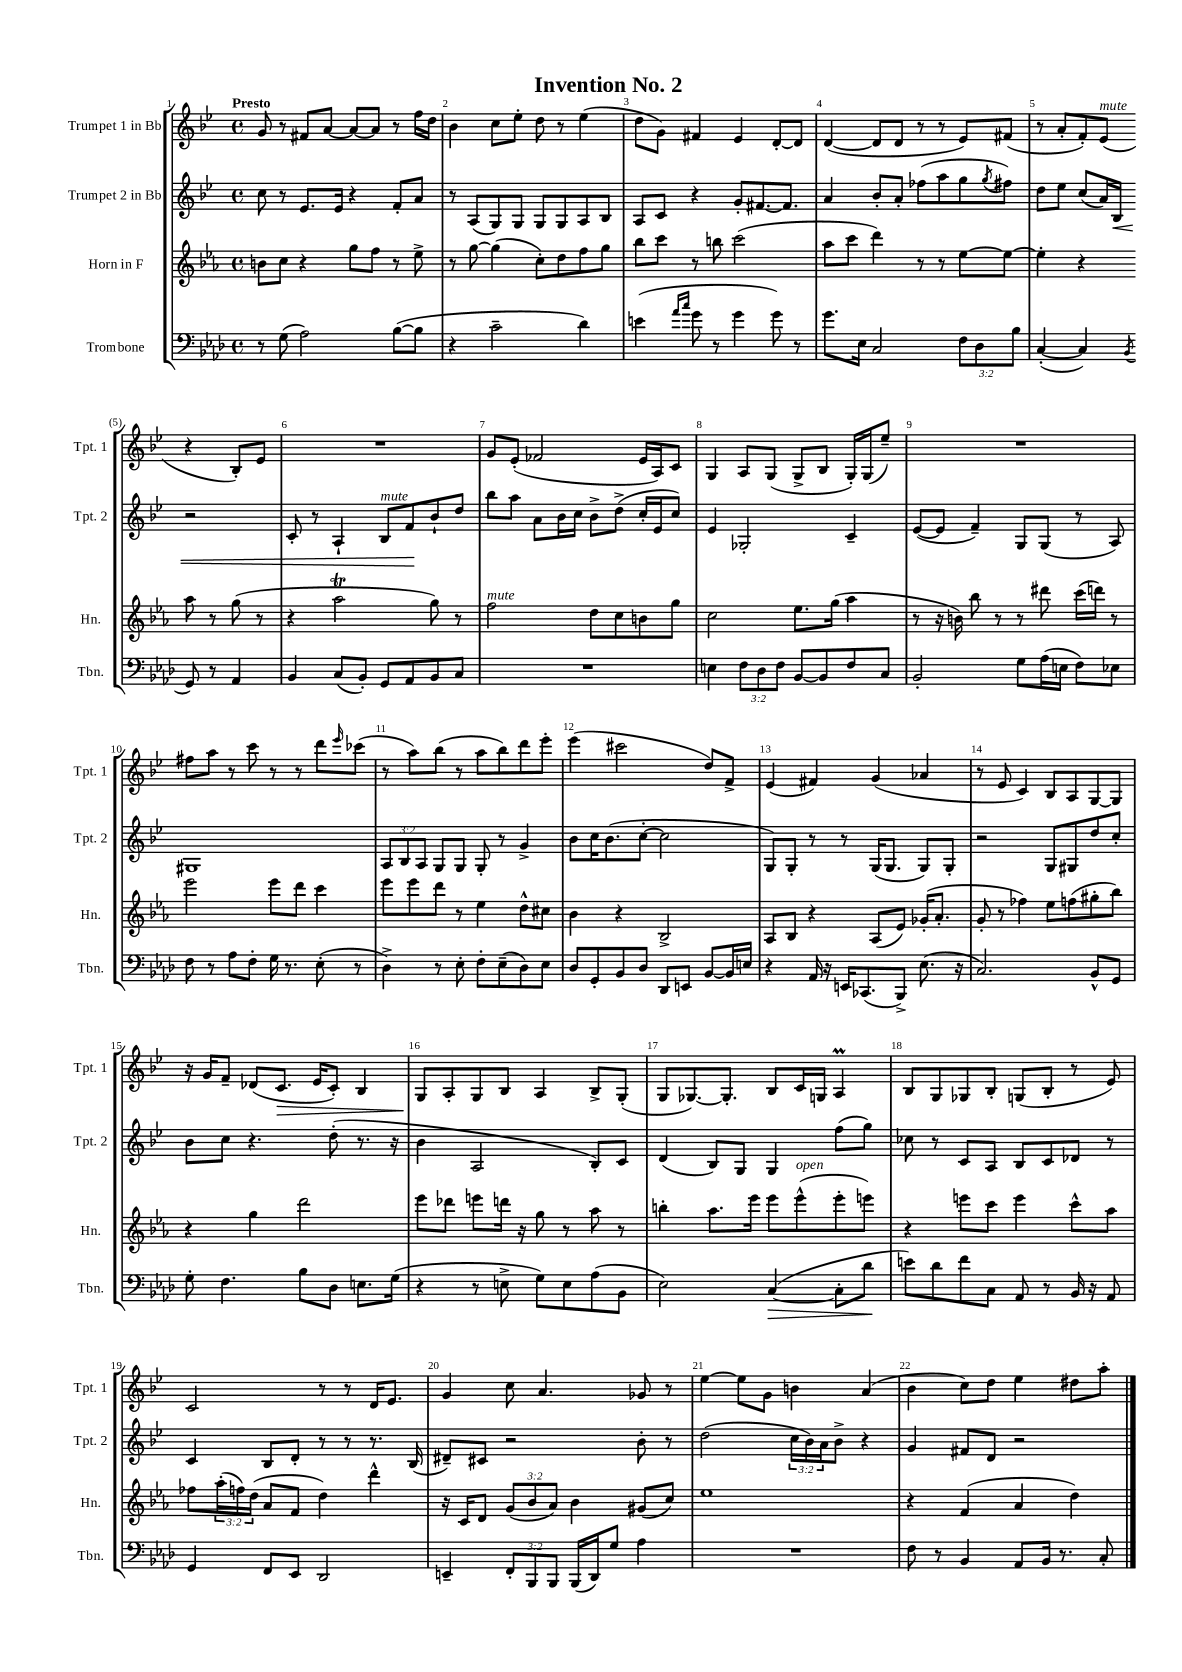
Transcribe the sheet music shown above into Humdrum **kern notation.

**kern	**kern	**kern	**kern
*staff4	*staff3	*staff2	*staff1
*clefF4	*clefG2	*clefG2	*clefG2
*k[b-e-a-d-]	*k[b-e-a-]	*k[b-e-]	*k[b-e-]
*M4/4	*M4/4	*M4/4	*M4/4
*met(c)	*met(c)	*met(c)	*met(c)
8r	8b	8cc	8g
(8G	8cc	8r	8r
2A-)	4r	8.e-	8f#
.	.	.	[8a
.	.	16e-	.
.	8gg	4r	8a_
.	8ff	.	8a]
([8B-	8r	8f'	8r
8B-]	8ee-^	8a	16ff
.	.	.	16dd
=	=	=	=
4r	8r	8r	4b-
.	[8gg	(8A	.
2c~	(4gg]	8G)	8cc
.	.	8G	8ee-'
.	8cc')	8G	8dd
.	8dd	8G	8r
4d-)	8ff	8A	(4ee-
.	8gg	8B-	.
=	=	=	=
(4e	8bb-	8A	8dd
.	8ccc	8c	8g)
16qqa-	.	.	.
16qqcc	.	.	.
8g	8r	4r	4f#
8r	8bb	.	.
4g	(2ccc	8g'	4e-
.	.	[8.f#	.
8g)	.	.	[8d'
.	.	8.f#]	.
8r	.	.	8d]
=	=	=	=
8.g	8aa-	4a	([4d
.	8ccc	.	.
16E-	.	.	.
2C	4ddd)	8b-'	8d]
.	.	8a'	8d
.	8r	(8ff-	8r
.	8r	8aa	8r
12F	[8ee-	8gg	8e-)
12D-	.	.	.
.	.	8qgg	.
.	8ee-_	8ff#)	(8f#
12B-	.	.	.
=	=	=	=
([4C'	4ee-']	8dd	8r
.	.	8ee-	8a'
4C])	4r	(8cc	8f')
.	.	16a)	(8e-
.	.	16B-	.
8qBB-	.	.	.
8GG	8aa-	2r	4r
8r	8r	.	.
4AA-	(8gg	.	8B-')
.	8r	.	8e-
=	=	=	=
4BB-	4r	8c'	1r
.	.	8r	.
(8C	2aa-	4A`	.
8BB-')	.	.	.
8GG	.	8B-	.
8AA-	.	8f	.
8BB-	8gg)	8b-`	.
8C	8r	8dd	.
=	=	=	=
1r	2ff	8bb-	8g
.	.	8aa	(8e-'
.	.	8a	2f-
.	.	16b-	.
.	.	16cc	.
.	8dd	8b-^	.
.	8cc	(8dd^	.
.	8b	16cc'	16e-
.	.	16e-	16A)
.	8gg	8cc)	8c
=	=	=	=
4E	2cc	4e-	4G
12F	.	2G-'	8A
12D-	.	.	.
.	.	.	(8G
12F	.	.	.
[8BB-	8.ee-	.	8G^
8BB-]	.	.	8B-
.	(16gg	.	.
8F	4aa-	4c~	16G')
.	.	.	(16G
8C	.	.	8ee-~)
=	=	=	=
2BB-'	8r	([8e-	1r
.	16r	8e-]	.
.	16b)	.	.
.	8bb-	4f~)	.
.	8r	.	.
8G	8r	8G	.
(16A-	8ddd#	(8G	.
16E	.	.	.
8F)	(16ccc	8r	.
.	16ddd)	.	.
8E-	8r	8A)	.
=	=	=	=
8F	2eee-	1G#	8ff#
8r	.	.	8aa
8A-	.	.	8r
8F'	.	.	8ccc
16G	8eee-	.	8r
8.r	.	.	.
.	8ddd	.	8r
(8E-'	4ccc	.	8ddd
.	.	.	16qqeee-
8r	.	.	(8ccc-
=	=	=	=
4D-^)	8eee-	12A	8r
.	.	12B-	.
.	8eee-	.	8aa)
.	.	12A	.
8r	8ddd	8G	(8bb-
8E-'	8r	8G	8r
8F'	4ee-	8G'	8aa
(8E-~	.	8r	8bb-)
8D-)	8dd^^	4g^	8ddd
8E-	8cc#	.	8eee-'
=	=	=	=
8D-	4b-	8b-	(4eee-
8GG'	.	16cc	.
.	.	(8.b-	.
8BB-	4r	.	2ccc#
8D-	.	[8cc'	.
8DD-	2B-^	2cc]	.
8EE	.	.	.
[8BB-	.	.	8dd)
16BB-]	.	.	8f^
16E	.	.	.
=	=	=	=
4r	8A-	8G)	(4e-
.	8B-	8G'	.
16AA-	4r	8r	4f#)
16r	.	.	.
16EE	.	8r	.
(8.CC-	.	.	.
.	(8A-	(16G	(4g
.	.	8.G	.
8BBB-^)	8e-)	.	.
(8.E-	(16g-'	8G)	4a-
.	8.a-'	.	.
.	.	8G'	.
16r	.	.	.
=	=	=	=
2.C)	8g'	2r	8r
.	8r	.	8e-
.	4ff-)	.	4c)
.	8ee-	8G	8B-
.	(8ff	8G#	8A
8BB-^^	8gg#'	8dd	[8G
8GG	8bb-)	8cc'	8G]
=	=	=	=
8G'	4r	8b-	16r
.	.	.	16g
4.F	.	8cc	8f~
.	4gg	4.r	(8d-
.	.	.	8.c
8B-	2ddd	.	.
.	.	.	16e-
8D-	.	(8dd'	8c')
8.E	.	8.r	4B-
(16G	.	16r	.
=	=	=	=
4r	8eee-	4b-	8G
.	8ddd-	.	8A'
8r	8eee	2A	8G
8E^	16ddd	.	8B-
.	16r	.	.
8G)	8gg	.	4A
8E	8r	.	.
(8A-	8aa-	8B-')	8B-^
8BB-	8r	8c	(8G'
=	=	=	=
2E-)	4bb'	(4d	8G
.	.	.	[8.G-)
.	8.aa-	8B-)	.
.	.	.	8.G-']
.	.	8G	.
.	16eee-	.	.
([4C	8eee-	4G	8B-
.	(8eee-^^	.	16c
.	.	.	16G
8C']	8eee-'	(8ff	4A
8d-	8eee)	8gg)	.
=	=	=	=
8e)	4r	8cc-	8B-
8d-	.	8r	8G
8f	8eee	8c	8G-
8C	8ccc	8A	8B-'
8AA-	4eee	8B-	(8G
8r	.	8c	8B-'
16BB-	8ccc^^	8d-	8r
16r	.	.	.
8AA-	8aa-	8r	8e-)
=	=	=	=
4GG	8ff-	4c	2c
.	(24aa-'	.	.
.	24ff)	.	.
.	(24dd	.	.
8FF	8a-	8B-	.
8EE-	8f	8d'	.
2DD-	4dd)	8r	8r
.	.	8r	8r
.	4ddd^^	8.r	16d
.	.	.	8.e-
.	.	(16B-	.
=	=	=	=
4EE~	16r	8d#~)	4g
.	16c	.	.
.	8d	8c#	.
12FF'	(12g	2r	8cc
12BBB-	12b-	.	.
.	.	.	4.a
12BBB-	12a-)	.	.
(16BBB-	4b-	.	.
16DD-)	.	.	.
8G	.	.	.
4A-	(8g#	8b-'	8g-
.	8cc)	8r	8r
=	=	=	=
1r	1ee-	(2dd	[4ee-
.	.	.	8ee-]
.	.	.	8g
.	.	24cc	4b
.	.	24b-)	.
.	.	24a	.
.	.	8b-^	.
.	.	4r	(4a
=	=	=	=
8F	4r	4g	4b-
8r	.	.	.
4BB-	(4f	8f#	8cc)
.	.	8d	8dd
8AA-	4a-	2r	4ee-
16BB-	.	.	.
8.r	.	.	.
.	4dd)	.	8dd#
8C'	.	.	8aa'
==	==	==	==
*-	*-	*-	*-
